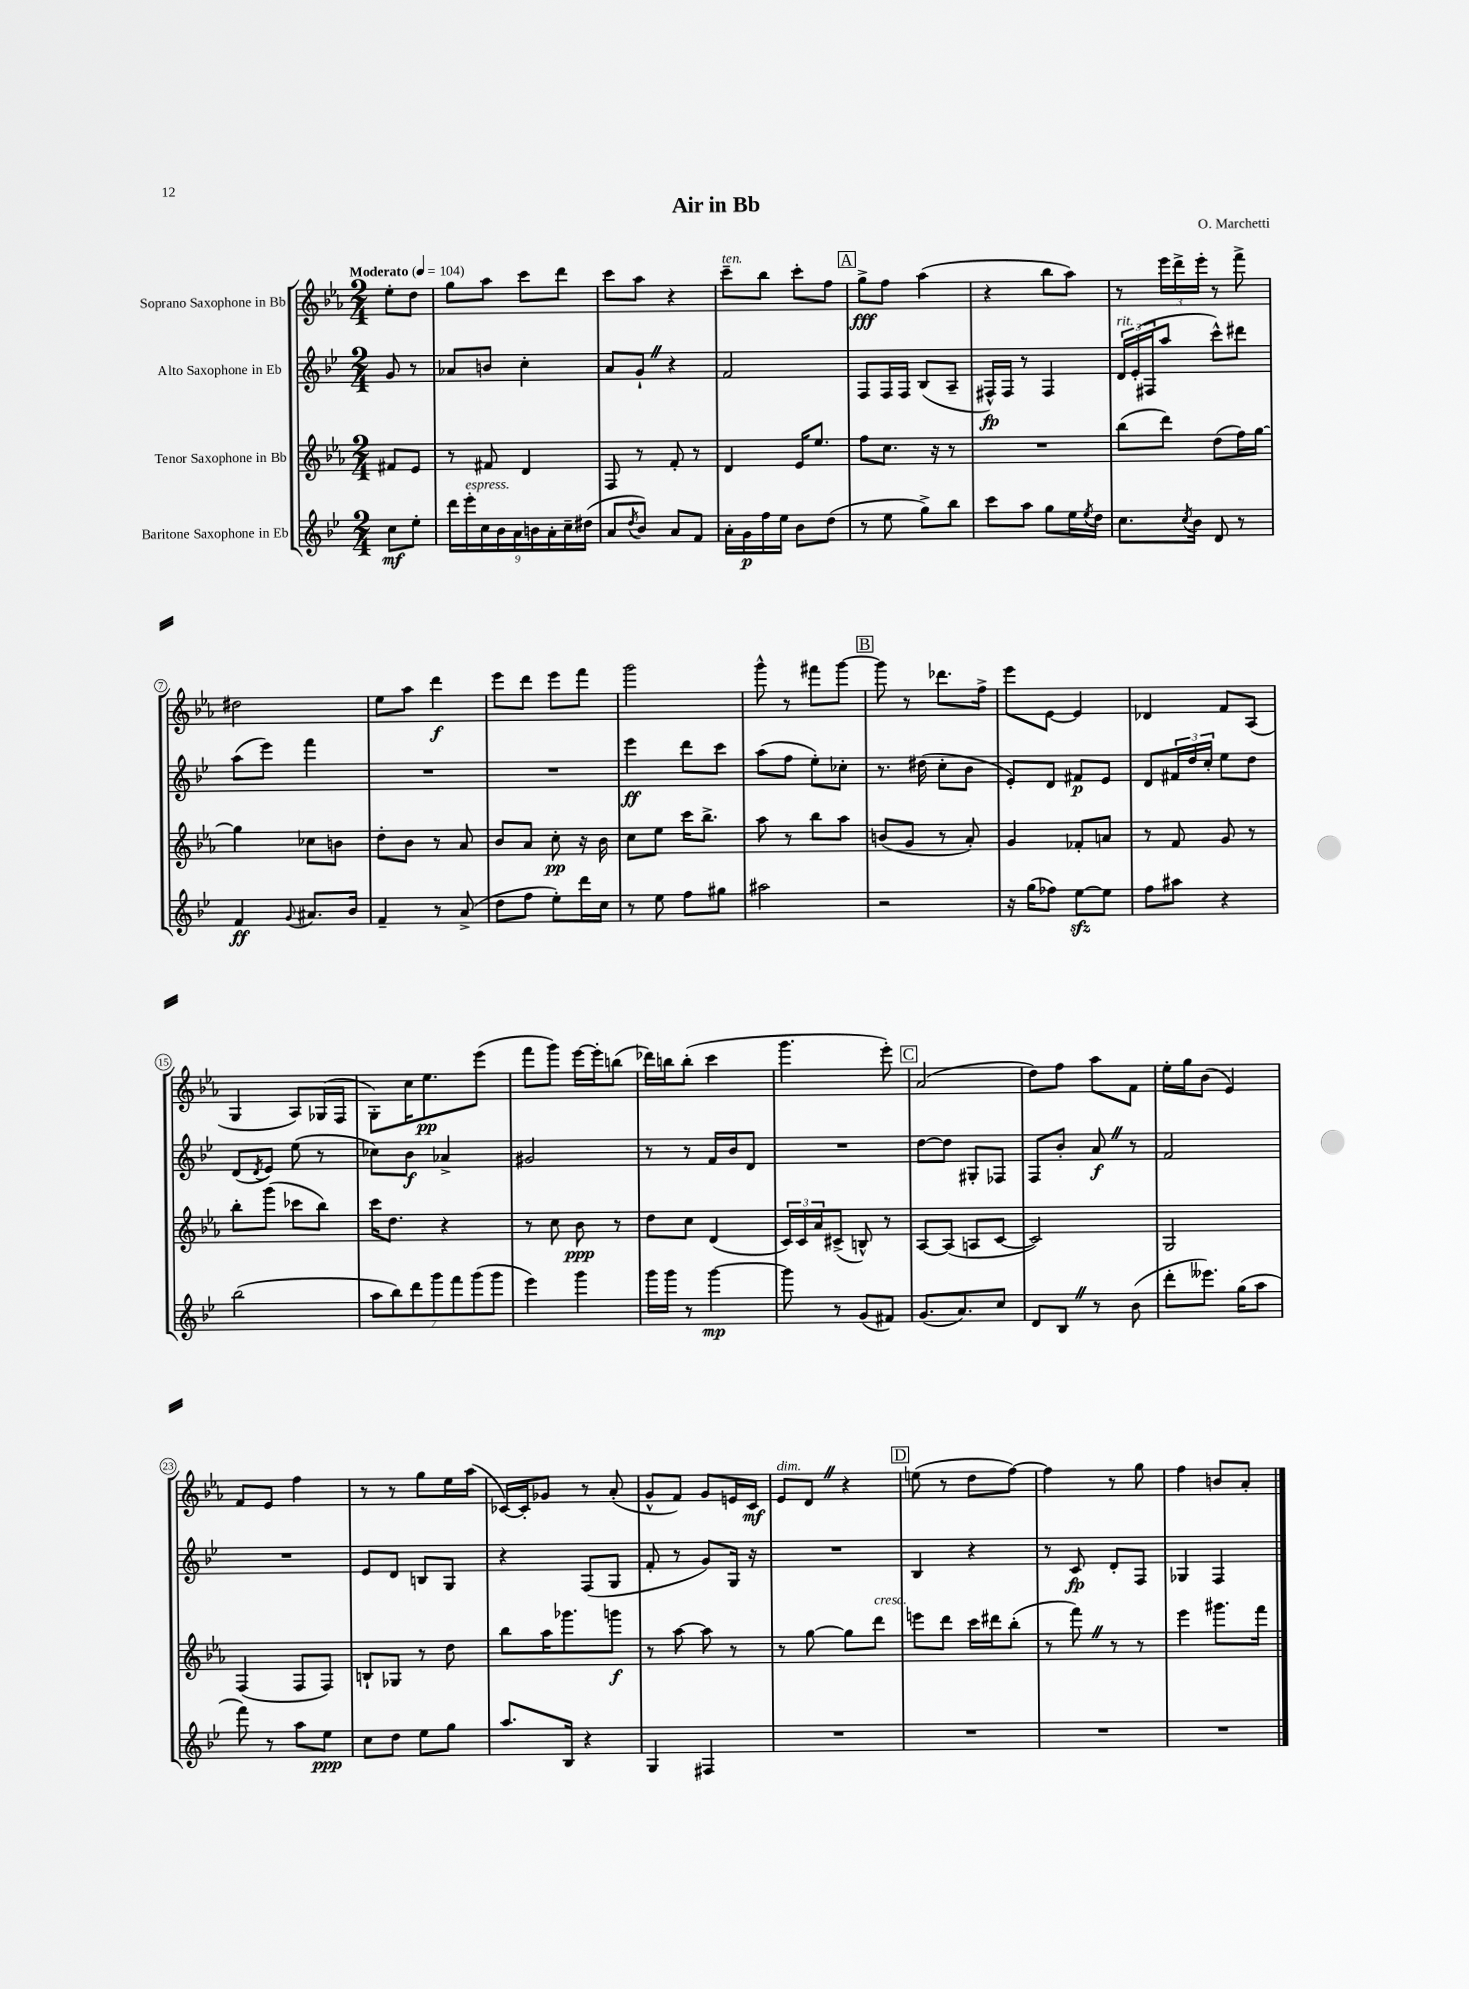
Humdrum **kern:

**kern	**kern	**kern	**kern
*staff4	*staff3	*staff2	*staff1
*clefG2	*clefG2	*clefG2	*clefG2
*k[b-e-]	*k[b-e-a-]	*k[b-e-]	*k[b-e-a-]
*M2/4	*M2/4	*M2/4	*M2/4
*MM104	*MM104	*MM104	*MM104
8cc\L	8f#/L	8g/	8ee-'\L
8ee-'\J	8e-/J	8r	8dd\J
=	=	=	=
18ddd\LL	8r	8a-/L	8gg\L
18eee-'\	.	.	.
18cc\	.	.	.
.	8f#/	8b/J	8aa-\J
18b-\	.	.	.
18a\	.	.	.
.	4d/	4cc'\	8ccc\L
18b\	.	.	.
18a'\	.	.	.
.	.	.	8ddd\J
18cc~\	.	.	.
(18dd#\JJ	.	.	.
=	=	=	=
8a/L	8F/	8a/L	8ccc\L
8qdd/	.	.	.
8b-/J)	8r	8g`/J	8aa-\J
8a/L	8f'/	4r	4r
8f/J	8r	.	.
=	=	=	=
16a'\LL	4d/	2f/	8ccc~\L
16g\	.	.	.
16ff\	.	.	8bb-\J
16ee-\JJ	.	.	.
8b-\L	16e-/LK	.	8ccc'\L
.	8.ee-/J	.	.
(8dd\J	.	.	8ff\J
=	=	=	=
8r	8ff\L	8F/L	8gg^\L
8ee-\	8.cc\J	16F/L	8ff\J
.	.	16F/JJ	.
8gg^\L)	.	(8B-/L	(4aa-\
.	16r	.	.
8bb-\J	8r	8A~/J	.
=	=	=	=
8ccc\L	2r	16F#^^/LL)	4r
.	.	16F#/JJ	.
8aa\J	.	8r	.
8gg\L	.	4F#/	8bb-\L
16ee-\L	.	.	8aa-\J)
8qee-/	.	.	.
16dd\JJ	.	.	.
=	=	=	=
8.cc\L	(8bb-\L	24d/LL	8r
.	.	(24e-'/	.
.	.	24F#/J	.
.	8ddd\J)	8aa/J	24eee-\LL
.	.	.	24ddd^\
8qcc/	.	.	.
16b-\Jk	.	.	.
.	.	.	24eee-'\JJ
8d/	(8dd\L	8ccc^^\L)	8r
8r	16ff\L)	8ddd#\J	8fff^\
.	[16gg\JJ	.	.
=	=	=	=
4f/	4gg\]	(8aa\L	2dd#\
.	.	8eee-\J)	.
8qqg/	.	.	.
8.a#/L	8cc-\L	4fff\	.
.	8b\J	.	.
16b-/Jk	.	.	.
=	=	=	=
4f~/	8dd'\L	2r	8ee-\L
.	8b-\J	.	8aa-\J
8r	8r	.	4ddd\
(8a^/	8a-/	.	.
=	=	=	=
8dd\L	8b-/L	2r	8eee-\L
8ff\J	8a-/J	.	8ddd\J
8ee-'\L)	8cc'\	.	8eee-\L
16ddd\L	16r	.	8fff\J
16cc\JJ	16b-\	.	.
=	=	=	=
8r	8cc\L	4eee-\	2ggg\
8ee-\	8ee-\J	.	.
8ff\L	16ccc\LK	8ddd\L	.
.	8.bb-^\J	.	.
8gg#\J	.	8ccc\J	.
=	=	=	=
2aa#\	8aa-\	(8aa\L	8ggg^^\
.	8r	8ff\J	8r
.	8bb-\L	8ee-'\L)	8fff#\L
.	8aa-\J	8cc-'\J	[8ggg\J
=	=	=	=
2r	(8b/L	8.r	8ggg\]
.	8g/J	.	8r
.	.	(16dd#\	.
.	8r	8cc'\L	8.ddd-\L
.	8a-'/)	8b-\J	.
.	.	.	16ff^\Jk
=	=	=	=
16r	4g/	8e-'/L)	8eee-\L
(16gg\LK	.	.	.
8ff-\J)	.	8d/J	[8e-\J
[8ee-\L	8f-'/L	8f#/L	4e-/]
8ee-\]J	8a/J	8e-/J	.
=	=	=	=
8ff\L	8r	8d/L	4d-/
8aa#\J	8f/	24f#/L	.
.	.	24dd/	.
.	.	24cc'/JJ	.
4r	8g/	8ee-\L	8f/L
.	8r	8dd\J	(8A-/J
=	=	=	=
(2bb-\	8bb-'\L	(8d/L	4G/
.	.	8qd/	.
.	(8ggg\J	8e-/J)	.
.	8ccc-\L	(8ee-\	8A-/L)
.	8bb-\J)	8r	(16G-/L
.	.	.	16F/JJ
=	=	=	=
14aa\L	16ccc\LK	8cc-\L)	8G'\L)
.	8.dd\J	.	.
14bb-\)	.	.	.
.	.	8b-\J	16cc\K
14ddd\	.	.	.
.	.	.	8.ee-\
14ggg\	.	.	.
.	4r	4a-^/	.
14fff\	.	.	.
(14ggg\	.	.	.
.	.	.	(8eee-\J
14ggg\J	.	.	.
=	=	=	=
4eee-\)	8r	2g#/	8fff\L
.	8cc\	.	8ggg\J)
4ggg\	8b-\	.	[16eee-\LL
.	.	.	16eee-'\]J
.	8r	.	(8bb\J
=	=	=	=
16ggg\LL	8dd\L	8r	16ddd-\LL)
16ggg\JJ	.	.	16bb\J
8r	8cc\J	8r	(8bb'\J
[4ggg\	(4d/	16f/LL	4ccc\
.	.	16b-/J	.
.	.	8d/J	.
=	=	=	=
8ggg\]	24c/LL)	2r	4.ggg\
.	24c/	.	.
.	24a-/J	.	.
8r	(8c#^/J	.	.
(8g/L	8B^^/)	.	.
8f#/J)	8r	.	8eee-'\)
=	=	=	=
(8.g/L	[8A-/L	[8dd\L	(2a-/
.	(8A-/]J	8dd\]J	.
8.a/)	.	.	.
.	8A/L	8G#'/L	.
8cc/J	[8c/J	8F-/J	.
=	=	=	=
8d/L	2c/])	8F/L	8dd\L)
8B-/J	.	8b-'/J	8ff\J
8r	.	8a/	8aa-\L
(8b-\	.	8r	8f\J
=	=	=	=
8ddd'\L	2G/	2f/	16ee-'\LL
.	.	.	16gg\J
8.eee--\J)	.	.	(8b-\J
.	.	.	4e-/)
(16gg\LK	.	.	.
8aa\J	.	.	.
=	=	=	=
8fff\)	(4F/	2r	8f/L
8r	.	.	8e-/J
8aa\L	8F/L	.	4ff\
8ee-\J	8F/J)	.	.
=	=	=	=
8cc\L	8B`/L	8e-/L	8r
8dd\J	8G-/J	8d/J	8r
8ee-\L	8r	8B/L	8gg\L
8gg\J	8dd\	8G/J	16ee-\L
.	.	.	(16aa-\JJ
=	=	=	=
8.aa/L	8bb-\L	4r	[16c-/LL)
.	.	.	16c-'/]J
.	16aa-\K	.	8g-/J
16B-/Jk	8.ggg-\	.	.
4r	.	(8F/L	8r
.	8ggg\J	8G/J	(8a-'/
=	=	=	=
4G/	8r	8f'/	8g^^/L
.	[8aa-\	8r	8f/J)
4F#/	8aa-\]	8g/L)	8g/L
.	8r	16G/Jk	16e/L
.	.	16r	16c/JJ
=	=	=	=
2r	8r	2r	8e-/L
.	[8gg\	.	8d/J
.	8gg\]L	.	4r
.	8ddd\J	.	.
=	=	=	=
2r	8eee\L	4B-/	(8ee\
.	8ddd\J	.	8r
.	16ccc\LL	4r	8dd\L
.	16ddd#\J	.	.
.	(8bb-'\J	.	[8ff\J)
=	=	=	=
2r	8r	8r	4ff\]
.	8fff\)	8c/	.
.	8r	8d'/L	8r
.	8r	8F/J	8gg\
=	=	=	=
2r	4eee-\	4G-/	4ff\
.	8.ggg#\L	4F/	8b/L
.	.	.	8a-'/J
.	16fff\Jk	.	.
==	==	==	==
*-	*-	*-	*-
